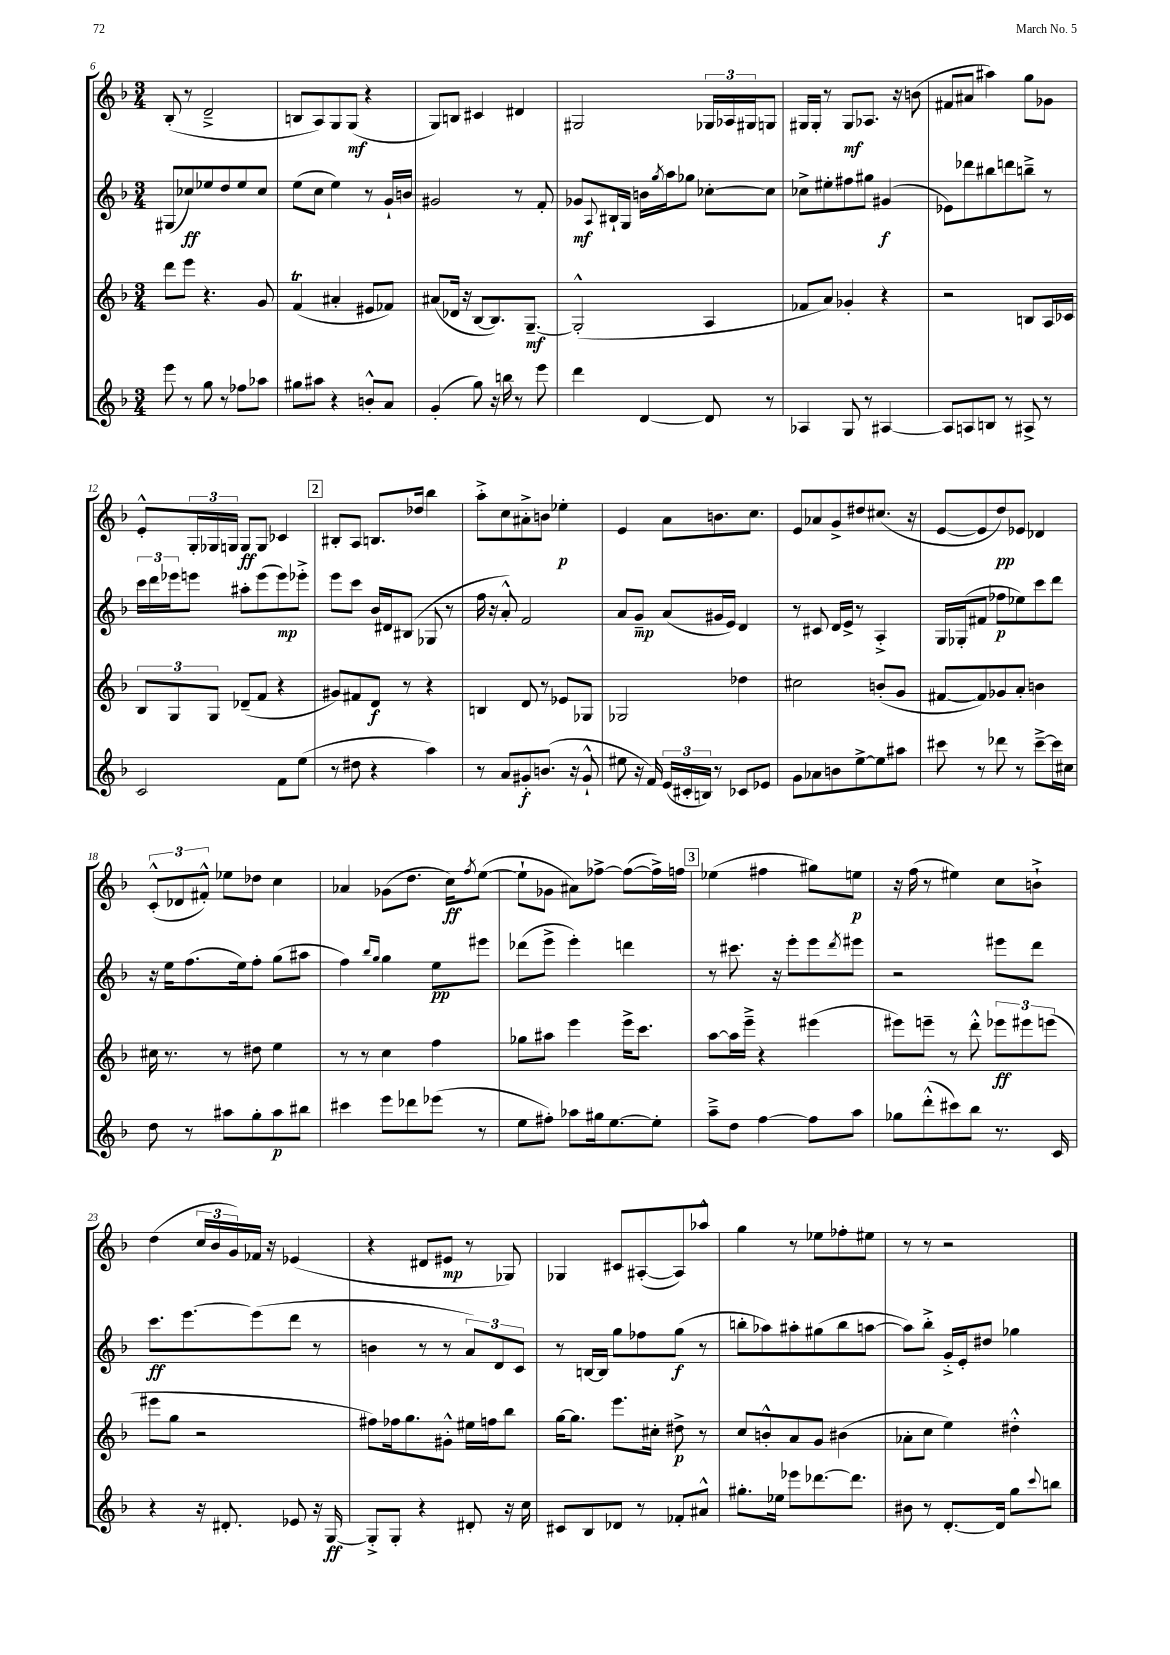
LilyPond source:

<<
\new StaffGroup <<
\new Staff = "s0" {
    \clef treble \key f \major \numericTimeSignature \time 3/4
    bes8-.( r8 d'2---> |
    b8 a8) g8 g8\mf( r4 |
    g8) b8 cis'4 dis'4 |
    gis2 \tuplet 3/2 { ges16 aes16 gis16 } g8 |
    gis16 gis16-. r8 gis8\mf aes8. r16 b'8( |
    fis'8 ais'8 ais''4) g''8 ges'8 |
    e'8-.-^ \tuplet 3/2 { g16-. ges16 g16 } g8\ff g8 ces'4 |
    \mark \markup { \box "2" } bis8-. a8 b8. des''16 bes''4 |
    a''8-.-> c''8 ais'8-.-> b'8 ees''4-.\p |
    e'4 a'8 b'8. c''8. |
    e'8 aes'8 g'8-> dis''8 cis''8.( r16 |
    e'8~ e'8 d''8\pp) ees'8 des'4 |
    \tuplet 3/2 { c'8-.-^( des'8 fis'8-.-^) } ees''8 des''8 c''4 |
    aes'4 ges'8( d''8. c''16\ff) \acciaccatura { f''8 } e''8~( |
    e''8-! ges'8 ais'8) fes''8~-> fes''8~( fes''16->) f''16 |
    \mark \markup { \box "3" } ees''4( fis''4 gis''8) e''8\p |
    r16 f''16( r8 eis''4) c''8 b'8-!-> |
    d''4( \tuplet 3/2 { c''16 bes'16 g'16) } fes'16 r16 ees'4( |
    r4 dis'8 eis'8\mp r8 ges8) |
    ges4 cis'8 ais8~-.( ais8) aes''8-^ |
    g''4 r8 ees''8 fes''8-. eis''8 |
    r8 r8 r2 \bar "|." |
}
\new Staff = "s1" {
    \clef treble \key f \major \numericTimeSignature \time 3/4
    gis8( ces''8\ff) ees''8 d''8 ees''8 ces''8 |
    e''8( c''8 e''4) r8 g'16-! b'16 |
    gis'2 r8 f'8-. |
    ges'8\mf \appoggiatura { a8 } bis16-! g16 b'16 \acciaccatura { g''8 } a''16 ges''8 ces''8~-. ces''8 |
    ces''8-> eis''8-. fis''8 gis''8 gis'4\f( |
    ees'8) des'''8 bis''8 d'''8 b''8---> r8 |
    \tuplet 3/2 { c'''16 d'''16 ees'''16 } e'''8 ais''8-. e'''8( e'''8\mp) ees'''8-.-> |
    \mark \markup { \box "2" } e'''8 c'''8 bes'16 dis'16 bis8( ges8 r8 |
    f''16 r16 a'8-.-^) f'2 |
    a'8 g'8--\mp a'8( gis'16 e'16) d'4 |
    r8 cis'8 d'16 e'16-> r8 a4-.-> |
    g16 ges16-.( fis'8 fes''8\p ees''8) c'''8 d'''8 |
    r16 e''16 f''8.( e''16) f''8-. g''8( ais''8 |
    f''4) \grace { bes''16 g''16 } g''4 e''8\pp eis'''8 |
    des'''8( e'''8-> e'''4-.) d'''4 |
    \mark \markup { \box "3" } r8 cis'''8. r16 e'''8-. e'''8 \acciaccatura { d'''8 } eis'''8 |
    r2 eis'''8 d'''8 |
    c'''8.\ff e'''8.~ e'''8( d'''8 r8 |
    b'4 r8 r8 \tuplet 3/2 { a'8) d'8 c'8 } |
    r8 b16~ b16 g''8 fes''8 g''8\f( r8 |
    b''8-. aes''8) ais''8-. gis''8( b''8 a''8~ |
    a''8) bes''8-.-> g'16-.-> e'16-. dis''8 ges''4 \bar "|." |
}
\new Staff = "s2" {
    \clef treble \key f \major \numericTimeSignature \time 3/4
    d'''8 e'''8 r4. g'8 |
    f'4\trill( ais'4-. eis'8 fes'8) |
    ais'8( des'16 r16 bes8~ bes8.) g8.~--\mf |
    g2-.-^( a4 |
    fes'8 a'8) ges'4-. r4 |
    r2 b8 a16 ces'16 |
    \tuplet 3/2 { bes8 g8 g8 } des'8--( f'8 r4 |
    \mark \markup { \box "2" } gis'8) fis'8 d'8\f r8 r4 |
    b4 d'8 r8 ees'8 ges8 |
    ges2 des''4 |
    cis''2 b'8-.( g'8 |
    fis'8~ fis'8) ges'8 a'8-. b'4 |
    cis''16 r8. r8 dis''8 e''4 |
    r8 r8 c''4 f''4 |
    ges''8 ais''8 e'''4 e'''16-> c'''8. |
    \mark \markup { \box "3" } a''8~ a''16 e'''16---> r4 eis'''4( |
    eis'''8) e'''8-- r8 d'''8-.-^ \tuplet 3/2 { ees'''8\ff eis'''8 e'''8( } |
    eis'''8 g''8 r2 |
    fis''8) fes''16 g''8. gis'8-.-^ eis''16 f''16 bes''8 |
    g''16~ g''8. e'''8. cis''16-. dis''8->\p r8 |
    c''8 b'8-.-^ a'8 g'8 bis'4( |
    aes'8-. c''8 e''4) dis''4-.-^ \bar "|." |
}
\new Staff = "s3" {
    \clef treble \key f \major \numericTimeSignature \time 3/4
    e'''8 r8 g''8 r8 fes''8 aes''8 |
    gis''8 ais''8 r4 b'8-.-^ a'8 |
    g'4-.( g''8) r16 b''16 r8 e'''8 |
    d'''4 d'4~ d'8 r8 |
    aes4 g8 r8 ais4~ |
    ais8 a8 b8 r8 ais8-> r8 |
    c'2 f'8 e''8( |
    \mark \markup { \box "2" } r8 dis''8 r4 a''4) |
    r8 a'8 gis'8-.\f b'8.( r16 gis'8-!-^ |
    eis''8 r16 f'16) \tuplet 3/2 { e'16( cis'16-. b16) } r8 ces'8 ees'8 |
    g'8 aes'8 b'8 e''8~-> e''8 ais''8 |
    cis'''8 r8 des'''8 r8 cis'''8~---> cis'''16 cis''16 |
    d''8 r8 ais''8 g''8-. ais''8\p bis''8 |
    cis'''4 e'''8 des'''8 ees'''8( r8 |
    e''8 fis''8-.) aes''8 gis''16 e''8.~ e''8-. |
    \mark \markup { \box "3" } a''8---> d''8 f''4~ f''8 a''8 |
    ges''8 d'''8-.-^( cis'''8) bes''8 r8. c'16 |
    r4 r16 dis'8.-. ees'8 r16 g16~\ff |
    g8-.-> g8-. r4 dis'8-. r16 c''16 |
    cis'8 bes8 des'8 r8 fes'8-. ais'8-^ |
    gis''8.-. ees''16 ees'''8 des'''8.~ des'''8. |
    bis'8 r8 d'8.~-. d'16 g''8 \appoggiatura { c'''8 } b''8 \bar "|." |
}
>>
>>
\layout { \context { \Score currentBarNumber = #6 } }
